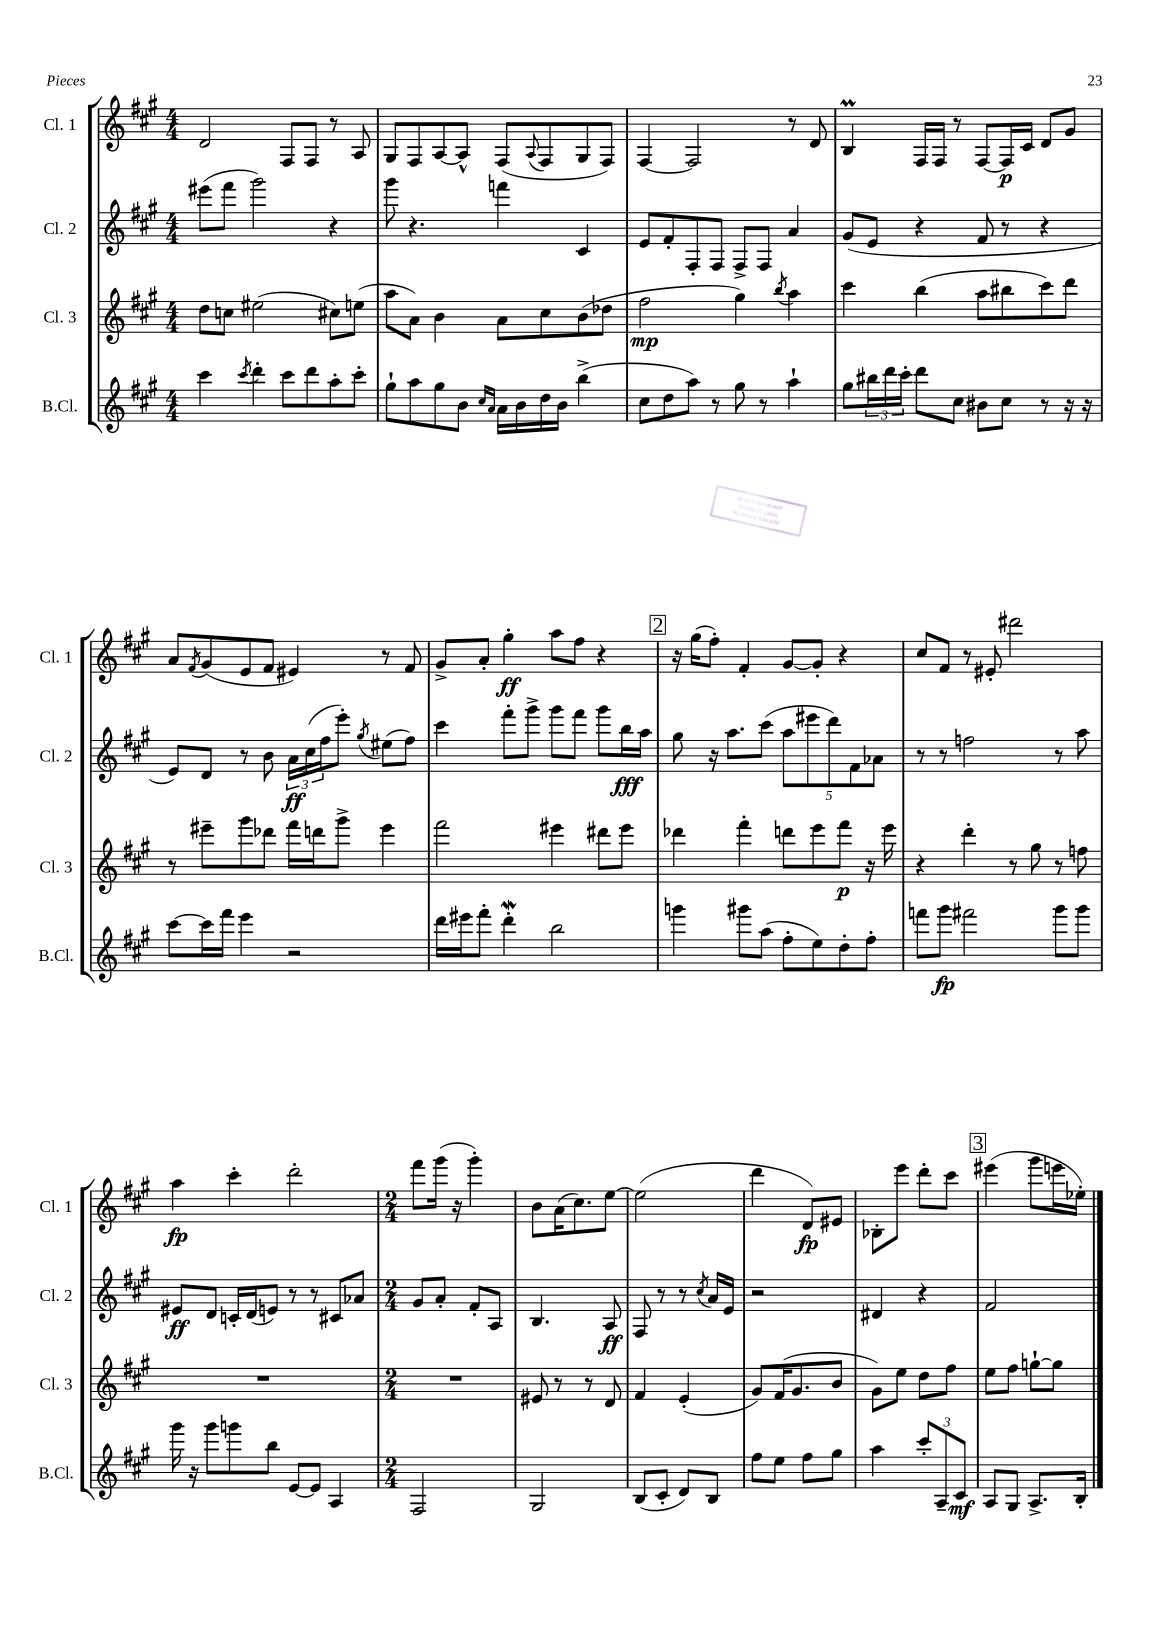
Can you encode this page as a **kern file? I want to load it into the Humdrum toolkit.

**kern	**dynam	**kern	**dynam	**kern	**dynam	**kern	**dynam
*part4	*part4	*part3	*part3	*part2	*part2	*part1	*part1
*staff4	*staff4	*staff3	*staff3	*staff2	*staff2	*staff1	*staff1
*I"B.Cl.	*	*I"Cl. 3	*	*I"Cl. 2	*	*I"Cl. 1	*
*I'B.Cl.	*	*I'Cl. 3	*	*I'Cl. 2	*	*I'Cl. 1	*
*clefG2	*	*clefG2	*	*clefG2	*	*clefG2	*
*k[f#c#g#]	*	*k[f#c#g#]	*	*k[f#c#g#]	*	*k[f#c#g#]	*
*M4/4	*	*M4/4	*	*M4/4	*	*M4/4	*
=64	=64	=64	=64	=64	=64	=64	=64
4ccc#\	.	8dd\L	.	(8eee#X\L	.	2d/	.
.	.	8ccn\J	.	8fff#\J	.	.	.
8qccc#/	.	.	.	.	.	.	.
4ddd'\	.	(2ee#X\	.	2ggg#\)	.	.	.
8ccc#\L	.	.	.	.	.	8F#/L	.
8ddd\	.	.	.	.	.	8F#/J	.
8aa'\	.	8cc#X\L)	.	4r	.	8r	.
8ccc#'\J	.	(8een\J	.	.	.	8A/	.
=65	=65	=65	=65	=65	=65	=65	=65
8gg#`\L	.	8aa\L	.	8ggg#\	.	8G#/L	.
8aa\	.	8a\J)	.	4.r	.	8F#/	.
8gg#\	.	4b\	.	.	.	[8A/	.
8b\J	.	.	.	.	.	8A^^/J]	.
16qqcc#/LL	.	.	.	.	.	.	.
16qqa/JJ	.	.	.	.	.	.	.
16a\LL	.	8a\L	.	4fffn\	.	(8F#/L	.
16b\	.	.	.	.	.	.	.
.	.	.	.	.	.	8qqA/	.
16dd\	.	8cc#\	.	.	.	8F#/	.
16b\JJ	.	.	.	.	.	.	.
(4bb^\	.	(8b\	.	4c#/	.	8G#/	.
.	.	8dd-X\J	.	.	.	8F#/J)	.
=66	=66	=66	=66	=66	=66	=66	=66
8cc#\L	.	2ff#\	mp	8e/L	.	[4F#/	.
8dd\	.	.	.	8f#'/	.	.	.
8aa\J)	.	.	.	8F#'/	.	2F#/]	.
8r	.	.	.	8F#/J	.	.	.
8gg#\	.	4gg#\)	.	8F#^/L	.	.	.
8r	.	.	.	8F#/J	.	.	.
.	.	8qbb/	.	.	.	.	.
4aa`\	.	4aa\	.	4a/	.	8r	.
.	.	.	.	.	.	8d/	.
=67	=67	=67	=67	=67	=67	=67	=67
8gg#\L	.	4ccc#\	.	(8g#/L	.	4BM/	.
24bb#X\L	.	.	.	8e/J	.	.	.
24ddd\	.	.	.	.	.	.	.
24ccc#'\JJ	.	.	.	.	.	.	.
8ddd\L	.	(4bb\	.	4r	.	16F#/LL	.
.	.	.	.	.	.	16F#/JJ	.
8cc#\J	.	.	.	.	.	8r	.
8b#X\L	.	8aa\L	.	8f#/	.	[8F#/L	.
8cc#\J	.	8bb#X\	.	8r	.	16F#/L]	p
.	.	.	.	.	.	16c#/JJ	.
8r	.	8ccc#\)	.	4r	.	8d/L	.
16r	.	8ddd\J	.	.	.	8g#/J	.
16r	.	.	.	.	.	.	.
!!LO:LB:g=z
=68	=68	=68	=68	=68	=68	=68	=68
[8ccc#\L	.	8r	.	8e/L)	.	8a/L	.
.	.	.	.	.	.	8qf#/	.
16ccc#\L]	.	8eee#X~\L	.	8d/J	.	(8g#/	.
16fff#\JJ	.	.	.	.	.	.	.
4eee\	.	8ggg#\	.	8r	.	8e/	.
.	.	8ddd-X\J	.	8b\	.	8f#/J	.
2r	.	16fff#\LL	.	24a\LL	ff	4e#X/)	.
.	.	.	.	(24cc#\	.	.	.
.	.	16dddn\J	.	.	.	.	.
.	.	.	.	24ff#\J	.	.	.
.	.	8ggg#^\J	.	8eee'\J)	.	.	.
.	.	.	.	8qgg#/	.	.	.
.	.	4eee#\	.	(8ee#X\L	.	8r	.
.	.	.	.	8ff#\J)	.	8f#/	.
=69	=69	=69	=69	=69	=69	=69	=69
16ddd\LL	.	2fff#\	.	4ccc#\	.	8g#^/L	.
16eee#X\J	.	.	.	.	.	.	.
8fff#'\J	.	.	.	.	.	8a'/J	.
4dddw'\	.	.	.	8fff#'\L	.	4gg#'\	ff
.	.	.	.	8ggg#^\J	.	.	.
2bb\	.	4eee#X\	.	8ggg#\L	.	8aa\L	.
.	.	.	.	8fff#\J	.	8ff#\J	.
.	.	8ddd#X\L	.	8ggg#\L	.	4r	.
.	.	8eee#\J	.	16bb\L	fff	.	.
.	.	.	.	16aa\JJ	.	.	.
!!LO:REH:place=s1:t=2
=70	=70	=70	=70	=70	=70	=70	=70
4gggn\	.	4ddd-X\	.	8gg#\	.	16r	.
.	.	.	.	.	.	(16gg#\KL	.
.	.	.	.	16r	.	8ff#'\J)	.
.	.	.	.	8.aa\L	.	.	.
8ggg#X\L	.	4fff#'\	.	.	.	4f#'/	.
(8aa\J	.	.	.	(8ccc#\J	.	.	.
8ff#'\L	.	8dddn\L	.	10aa\L	.	[8g#/L	.
.	.	.	.	10eee#X\	.	.	.
8ee\)	.	8eee\	.	.	.	8g#'/J]	.
.	.	.	.	10ddd\)	.	.	.
8dd'\	.	8fff#\J	p	.	.	4r	.
.	.	.	.	10f#\	.	.	.
8ff#'\J	.	16r	.	.	.	.	.
.	.	.	.	10a-X\J	.	.	.
.	.	16eee\	.	.	.	.	.
=71	=71	=71	=71	=71	=71	=71	=71
8fffn\L	.	4r	.	8r	.	8cc#/L	.
8ggg#\J	fp	.	.	8r	.	8f#/J	.
2fff#X\	.	4ddd'\	.	2ffn\	.	8r	.
.	.	.	.	.	.	8e#X'/	.
.	.	8r	.	.	.	2ddd#X\	.
.	.	8gg#\	.	.	.	.	.
8ggg#\L	.	8r	.	8r	.	.	.
8ggg#\J	.	8ffn\	.	8aa\	.	.	.
!!LO:LB:g=z
=72	=72	=72	=72	=72	=72	=72	=72
16ggg#\	.	1r	.	8e#X/L	ff	4aa\	fp
16r	.	.	.	.	.	.	.
8ggg#\L	.	.	.	8d/J	.	.	.
8gggn\	.	.	.	16cn'/LL	.	4ccc#'\	.
.	.	.	.	(16d/J	.	.	.
8bb\J	.	.	.	8en/J)	.	.	.
[8e/L	.	.	.	8r	.	2ddd'\	.
8e/J]	.	.	.	8r	.	.	.
4A/	.	.	.	8c#X/L	.	.	.
.	.	.	.	8a-X/J	.	.	.
=73	=73	=73	=73	=73	=73	=73	=73
*M2/4	*	*M2/4	*	*M2/4	*	*M2/4	*
2F#/	.	2r	.	8g#/L	.	8fff#\L	.
.	.	.	.	8a'/J	.	(16ggg#\Jk	.
.	.	.	.	.	.	16r	.
.	.	.	.	8f#'/L	.	4ggg#'\)	.
.	.	.	.	8A/J	.	.	.
=74	=74	=74	=74	=74	=74	=74	=74
2G#/	.	8e#X/	.	4.B/	.	8b\L	.
.	.	8r	.	.	.	(16a\K	.
.	.	.	.	.	.	8.cc#\)	.
.	.	8r	.	.	.	.	.
.	.	8d/	.	8A/	ff	[8ee\J	.
=75	=75	=75	=75	=75	=75	=75	=75
(8B/L	.	4f#/	.	8F#/	.	(2ee\]	.
8c#'/J	.	.	.	8r	.	.	.
8d/L)	.	(4e'/	.	8r	.	.	.
.	.	.	.	8qcc#/	.	.	.
8B/J	.	.	.	16a/LL	.	.	.
.	.	.	.	16e/JJ	.	.	.
=76	=76	=76	=76	=76	=76	=76	=76
8ff#\L	.	8g#/L)	.	2r	.	4ddd\	.
8ee\J	.	(16f#/K	.	.	.	.	.
.	.	8.g#/	.	.	.	.	.
8ff#\L	.	.	.	.	.	8d/L)	fp
8gg#\J	.	8b/J	.	.	.	8e#X/J	.
=77	=77	=77	=77	=77	=77	=77	=77
4aa\	.	8g#\L)	.	4d#X/	.	8B-X'\L	.
.	.	8ee\J	.	.	.	8eee\J	.
12ccc#'/L	.	8dd\L	.	4r	.	8ddd'\L	.
12A~/	.	.	.	.	.	.	.
.	.	8ff#\J	.	.	.	8ccc#\J	.
12c#/J	mf	.	.	.	.	.	.
!!LO:REH:place=s1:t=3
=78	=78	=78	=78	=78	=78	=78	=78
8A/L	.	8ee\L	.	2f#/	.	(4eee#X\	.
8G#/J	.	8ff#\J	.	.	.	.	.
8.A^/L	.	[8ggn`\L	.	.	.	8ggg#\L	.
.	.	8gg\J]	.	.	.	16eeen\L	.
16B'/Jk	.	.	.	.	.	16ee-X'\JJ)	.
==	==	==	==	==	==	==	==
*-	*-	*-	*-	*-	*-	*-	*-
